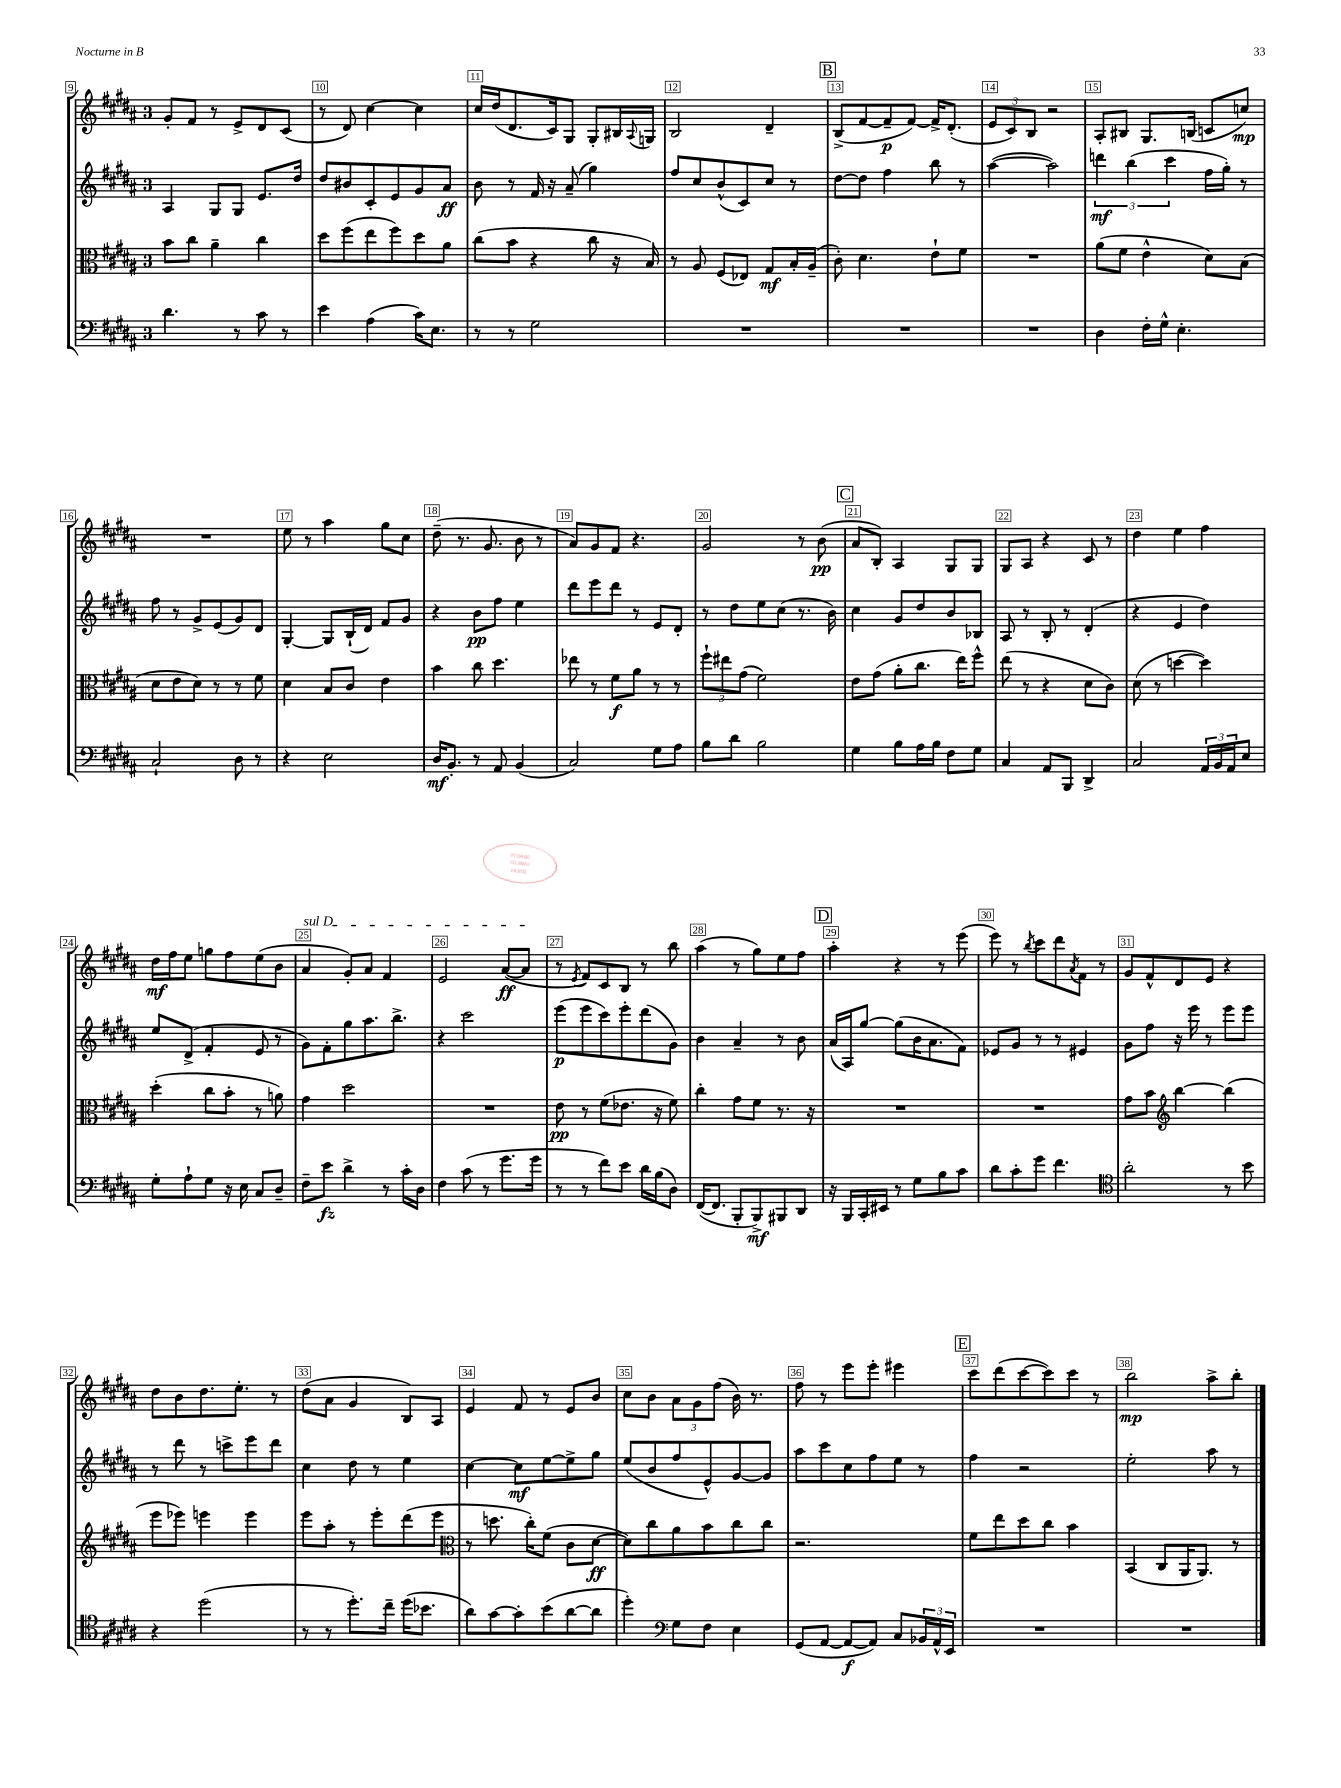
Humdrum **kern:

**kern	**dynam	**kern	**dynam	**kern	**dynam	**kern	**dynam
*part4	*part4	*part3	*part3	*part2	*part2	*part1	*part1
*staff4	*staff4	*staff3	*staff3	*staff2	*staff2	*staff1	*staff1
*clefF4	*	*clefC3	*	*clefG2	*	*clefG2	*
*k[f#c#g#d#a#]	*	*k[f#c#g#d#a#]	*	*k[f#c#g#d#a#]	*	*k[f#c#g#d#a#]	*
*M3/4	*	*M3/4	*	*M3/4	*	*M3/4	*
=9	=9	=9	=9	=9	=9	=9	=9
4.d#\	.	8b\L	.	4A#/	.	8g#'/L	.
.	.	8cc#\J	.	.	.	8f#/J	.
.	.	4a#~\	.	8G#/L	.	8r	.
8r	.	.	.	8G#/J	.	8e^/L	.
8c#\	.	4cc#\	.	8.e/L	.	8d#/	.
8r	.	.	.	.	.	(8c#/J	.
.	.	.	.	16dd#/Jk	.	.	.
=10	=10	=10	=10	=10	=10	=10	=10
4e\	.	8dd#\L	.	8dd#/L	.	8r	.
.	.	(8ff#\	.	8b#X/	.	8d#/)	.
(4A#\	.	8ee\	.	8c#'/	.	[4cc#\	.
.	.	8ff#\)	.	8e/	.	.	.
16c#\KL)	.	8dd#\	.	8g#/	.	4cc#\]	.
8.E\J	.	.	.	.	.	.	.
.	.	8a#\J	.	8a#/J	ff	.	.
=11	=11	=11	=11	=11	=11	=11	=11
8r	.	(8cc#\L	.	8b\	.	16cc#/LL	.
.	.	.	.	.	.	(16dd#/J	.
8r	.	8b\J	.	8r	.	8.d#/	.
2G#\	.	4r	.	16f#/	.	.	.
.	.	.	.	16r	.	16c#/k)	.
.	.	.	.	(8a#~/	.	8G#/J	.
.	.	8cc#\	.	4gg#\)	.	8G#'/L	.
.	.	16r	.	.	.	16B#X/L	.
.	.	.	.	.	.	8qqA#/	.
.	.	16B/)	.	.	.	16Gn/JJ	.
=12	=12	=12	=12	=12	=12	=12	=12
2.r	.	8r	.	8ff#/L	.	2B/	.
.	.	8A#/	.	8cc#/	.	.	.
.	.	(8F#/L	.	(8b^^/	.	.	.
.	.	8E-X/J)	.	8c#/)	.	.	.
.	.	8G#/L	mf	8cc#/J	.	4d#~/	.
.	.	16B'/L	.	8r	.	.	.
.	.	(16A#~/JJ	.	.	.	.	.
!!LO:REH:place=s1:t=B
=13	=13	=13	=13	=13	=13	=13	=13
2.r	.	8c#'\)	.	[8dd#\L	.	(8B^/L	.
.	.	4.d#\	.	8dd#\J]	.	[8f#/	.
.	.	.	.	4ff#\	.	8f#~/]	p
.	.	.	.	.	.	[8f#/J)	.
.	.	8e`\L	.	8bb\	.	16f#^/KL]	.
.	.	.	.	.	.	(8.d#'/J	.
.	.	8f#\J	.	8r	.	.	.
=14	=14	=14	=14	=14	=14	=14	=14
2.r	.	2.r	.	([4aa#\	.	12e/L	.
.	.	.	.	.	.	12c#/)	.
.	.	.	.	.	.	12B/J	.
.	.	.	.	2aa#\])	.	2r	.
=15	=15	=15	=15	=15	=15	=15	=15
4D#\	.	(8a#\L	.	6dddn\	mf	8A#'/L	.
.	.	8f#\J	.	.	.	8B#X/J	.
.	.	.	.	(6bb\	.	.	.
16F#'\LL	.	4e^^\	.	.	.	8.G#/L	.
16G#^^\JJ	.	.	.	.	.	.	.
.	.	.	.	6ccc#\	.	.	.
4.E'\	.	.	.	.	.	.	.
.	.	.	.	.	.	(16Bn/Jk	.
.	.	8d#\L)	.	16ff#\LL	.	8cn/L	.
.	.	.	.	16gg#'\JJ)	.	.	.
.	.	(8B\J	.	8r	.	8ccn/J)	mp
!!LO:LB:g=z
=16	=16	=16	=16	=16	=16	=16	=16
2C#`/	.	8d#\L	.	8ff#\	.	2.r	.
.	.	8e\	.	8r	.	.	.
.	.	8d#\J)	.	8g#^/L	.	.	.
.	.	8r	.	(8e/	.	.	.
8D#\	.	8r	.	8g#/)	.	.	.
8r	.	8f#\	.	8d#/J	.	.	.
=17	=17	=17	=17	=17	=17	=17	=17
4r	.	4d#\	.	[4G#'/	.	8ee\	.
.	.	.	.	.	.	8r	.
2E\	.	8B/L	.	8G#/L]	.	4aa#\	.
.	.	8c#/J	.	(16B`/L	.	.	.
.	.	.	.	16d#/JJ)	.	.	.
.	.	4e\	.	8f#/L	.	8gg#\L	.
.	.	.	.	8g#/J	.	8cc#\J	.
=18	=18	=18	=18	=18	=18	=18	=18
16D#/KL	mf	4b\	.	4r	.	(8dd#~\	.
8.BB'/J	.	.	.	.	.	.	.
.	.	.	.	.	.	8.r	.
8r	.	8cc#\	.	8b\L	pp	.	.
.	.	.	.	.	.	8.g#/	.
8AA#/	.	4.dd#\	.	8ff#\J	.	.	.
(4BB/	.	.	.	4ee\	.	8b\	.
.	.	.	.	.	.	8r	.
=19	=19	=19	=19	=19	=19	=19	=19
2C#/)	.	8ee-X\	.	8ddd#\L	.	8a#/L)	.
.	.	8r	.	8eee\	.	8g#/	.
.	.	8f#\L	f	8ddd#\J	.	8f#/J	.
.	.	8a#\J	.	8r	.	4.r	.
8G#\L	.	8r	.	8e/L	.	.	.
8A#\J	.	8r	.	8d#'/J	.	.	.
=20	=20	=20	=20	=20	=20	=20	=20
8B\L	.	12ff#`\L	.	8r	.	2g#/	.
.	.	12ee#X\	.	.	.	.	.
8d#\J	.	.	.	8dd#\L	.	.	.
.	.	(12g#\J	.	.	.	.	.
2B\	.	2f#\)	.	8ee\	.	.	.
.	.	.	.	(8cc#\J	.	.	.
.	.	.	.	8.r	.	8r	.
.	.	.	.	.	.	(8b\	pp
.	.	.	.	16b\)	.	.	.
!!LO:REH:place=s1:t=C
=21	=21	=21	=21	=21	=21	=21	=21
4G#\	.	8e\L	.	4cc#\	.	8a#/L	.
.	.	(8g#\J	.	.	.	8B'/J)	.
8B\L	.	8a#'\L	.	8g#/L	.	4A#/	.
16A#\L	.	8.cc#\J	.	8dd#/	.	.	.
16B\JJ	.	.	.	.	.	.	.
8F#\L	.	.	.	8b/	.	8G#/L	.
.	.	16ee\KL)	.	.	.	.	.
8G#\J	.	8ff#^^\J	.	8B-X/J	.	8G#/J	.
=22	=22	=22	=22	=22	=22	=22	=22
4C#/	.	(8ee\	.	8A#/	.	8G#/L	.
.	.	8r	.	8r	.	8A#/J	.
8AA#/L	.	4r	.	8B'/	.	4r	.
8BBB/J	.	.	.	8r	.	.	.
4DD#^/	.	8d#\L	.	(4d#'/	.	8c#/	.
.	.	8c#\J)	.	.	.	8r	.
=23	=23	=23	=23	=23	=23	=23	=23
2C#/	.	(8d#\	.	4r	.	4dd#\	.
.	.	8r	.	.	.	.	.
.	.	[4ddn\	.	4e/	.	4ee\	.
24AA#/LL	.	4dd\])	.	4dd#\)	.	4ff#\	.
24BB/	.	.	.	.	.	.	.
24AA#/J	.	.	.	.	.	.	.
8E/J	.	.	.	.	.	.	.
!!LO:LB:g=z
=24	=24	=24	=24	=24	=24	=24	=24
8G#'\L	.	(4dd#'\	.	8ee/L	.	16dd#\LL	mf
.	.	.	.	.	.	16ff#\J	.
8A#`\	.	.	.	(8d#^/J	.	8ee\J	.
8G#\J	.	8cc#\L	.	4f#'/	.	8ggn\L	.
16r	.	8b'\J	.	.	.	8ff#\	.
16E\	.	.	.	.	.	.	.
8C#/L	.	8r	.	8e/	.	(8ee\	.
8D#~/J	.	8an\)	.	8r	.	8b\J	.
=25	=25	=25	=25	=25	=25	=25	=25
!	!	!	!	!	!	!LO:TX:a:i:t=sul D	!
8F#~\L	.	4g#\	.	8g#\L)	.	4a#/	.
8e\J	fz	.	.	8f#'\	.	.	.
4d#^\	.	2dd#\	.	8gg#\	.	8g#'/L)	.
.	.	.	.	8.aa#\	.	8a#/J	.
8r	.	.	.	.	.	4f#/	.
.	.	.	.	8.bb^\J	.	.	.
16c#'\LL	.	.	.	.	.	.	.
16D#\JJ	.	.	.	.	.	.	.
=26	=26	=26	=26	=26	=26	=26	=26
4F#\	.	2.r	.	4r	.	2e/	.
(8c#\	.	.	.	2ccc#\	.	.	.
8r	.	.	.	.	.	.	.
8.g#\L	.	.	.	.	.	([8a#/L	ff
.	.	.	.	.	.	8a#/J]	.
16g#\Jk	.	.	.	.	.	.	.
=27	=27	=27	=27	=27	=27	=27	=27
8r	.	8e\	pp	(8eee\L	p	8r	.
.	.	.	.	.	.	8qe/	.
8r	.	8r	.	8eee\	.	8f#/L)	.
8f#\L)	.	(8f#\L	.	8ccc#\)	.	8c#/	.
8e\J	.	8.e-X\J	.	8eee'\	.	8B/J	.
16d#\LL	.	.	.	(8ddd#\	.	8r	.
(16B\J	.	16r	.	.	.	.	.
8D#\J)	.	8f#\)	.	8g#\J)	.	8bb\	.
=28	=28	=28	=28	=28	=28	=28	=28
([16FF#/KL	.	4cc#'\	.	4b\	.	(4aa#\	.
8.FF#/J]	.	.	.	.	.	.	.
8BBB'/L	.	8g#\L	.	4a#~/	.	8r	.
8BBB^/)	mf	8f#\J	.	.	.	8gg#\L)	.
8BBB#X/	.	8.r	.	8r	.	8ee\	.
8DD#/J	.	.	.	8b\	.	8ff#\J	.
.	.	16r	.	.	.	.	.
!!LO:REH:place=s1:t=D
=29	=29	=29	=29	=29	=29	=29	=29
16r	.	2.r	.	(16a#/LL	.	4aa#'\	.
16BBB/LL	.	.	.	16A#/J)	.	.	.
16CC#'/	.	.	.	[8gg#/J	.	.	.
16EE#X/JJ	.	.	.	.	.	.	.
8r	.	.	.	(8gg#\L]	.	4r	.
8G#\L	.	.	.	16b\K	.	.	.
.	.	.	.	8.a#\	.	.	.
8B\	.	.	.	.	.	8r	.
8c#\J	.	.	.	8f#\J)	.	(8eee\	.
=30	=30	=30	=30	=30	=30	=30	=30
8d#\L	.	2.r	.	8e-X/L	.	8eee\)	.
8c#'\	.	.	.	8g#/J	.	8r	.
.	.	.	.	.	.	8qbb/	.
8g#\J	.	.	.	8r	.	8ccc#\L	.
4.f#\	.	.	.	8r	.	8ddd#\	.
.	.	.	.	.	.	8qa#/	.
.	.	.	.	4e#X/	.	8f#\J	.
.	.	.	.	.	.	8r	.
=31	=31	=31	=31	=31	=31	=31	=31
*clefC4	*	*	*	*	*	*	*
2a#'\	.	8g#\L	.	8g#\L	.	8g#/L	.
.	.	8b\J	.	8ff#\J	.	8f#^^/	.
*	*	*clefG2	*	*	*	*	*
.	.	[4bb\	.	16r	.	8d#/	.
.	.	.	.	16eee\	.	.	.
.	.	.	.	8r	.	8e/J	.
8r	.	(4bb\]	.	8eee\L	.	4r	.
8b\	.	.	.	8eee\J	.	.	.
!!LO:LB:g=z
=32	=32	=32	=32	=32	=32	=32	=32
4r	.	8eee\L	.	8r	.	8dd#\L	.
.	.	8eee-X\J)	.	8ddd#\	.	8b\	.
(2dd#\	.	4eeen\	.	8r	.	8.dd#\	.
.	.	.	.	8cccn^\L	.	.	.
.	.	.	.	.	.	8.ee'\J	.
.	.	4eee\	.	8eee\	.	.	.
.	.	.	.	8ddd#\J	.	8r	.
=33	=33	=33	=33	=33	=33	=33	=33
8r	.	8eee\L	.	4cc#\	.	(8dd#\L	.
8r	.	8aa#'\J	.	.	.	8a#\J	.
8.dd#'\L)	.	8r	.	8dd#\	.	4g#/	.
.	.	8eee'\L	.	8r	.	.	.
16cc#~\Jk	.	.	.	.	.	.	.
(16dd#\KL	.	(8ddd#\	.	4ee\	.	8B/L)	.
8.b-X\J	.	.	.	.	.	.	.
.	.	8eee\J	.	.	.	8A#/J	.
=34	=34	=34	=34	=34	=34	=34	=34
*	*	*clefC3	*	*	*	*	*
8a#\L)	.	8r	.	[4cc#\	.	4e/	.
[8g#\	.	8.ddn\	.	.	.	.	.
8g#'\]	.	.	.	8cc#\L]	mf	8f#/	.
.	.	16cc#'\KL)	.	.	.	.	.
(8b\	.	(8f#\J	.	[8ee\	.	8r	.
[8a#\	.	8c#\L	.	8ee^\]	.	8e/L	.
8a#\J]	.	[8d#\J	ff	8gg#\J	.	8b/J	.
=35	=35	=35	=35	=35	=35	=35	=35
4dd#'\)	.	8d#\L])	.	(8ee/L	.	8cc#\L	.
.	.	8cc#\	.	8b/	.	8b\J	.
*clefF4	*	*	*	*	*	*	*
8G#\L	.	8a#\	.	8ff#/	.	12a#\L	.
.	.	.	.	.	.	12g#\	.
8F#\J	.	8b\	.	8e^^/)	.	.	.
.	.	.	.	.	.	(12ff#\J	.
4E\	.	8cc#\	.	[8g#/	.	16b\)	.
.	.	.	.	.	.	8.r	.
.	.	8cc#\J	.	8g#/J]	.	.	.
=36	=36	=36	=36	=36	=36	=36	=36
(8GG#/L	.	2.r	.	8aa#\L	.	8ff#\	.
[8AA#/J	.	.	.	8ccc#\	.	8r	.
8AA#/L_	f	.	.	8cc#\	.	8eee\L	.
8AA#/J])	.	.	.	8ff#\	.	8eee'\J	.
8C#/L	.	.	.	8ee\J	.	4eee#X\	.
24BB-X/L	.	.	.	8r	.	.	.
24AA#^^/	.	.	.	.	.	.	.
24EE/JJ	.	.	.	.	.	.	.
!!LO:REH:place=s1:t=E
=37	=37	=37	=37	=37	=37	=37	=37
2.r	.	8f#\L	.	4ff#\	.	8ccc#\L	.
.	.	8ee\	.	.	.	(8ddd#\	.
.	.	8dd#\	.	2r	.	[8ccc#\	.
.	.	8cc#\J	.	.	.	8ccc#\])	.
.	.	4b\	.	.	.	8ccc#\J	.
.	.	.	.	.	.	8r	.
=38	=38	=38	=38	=38	=38	=38	=38
2.r	.	(4BB/	.	2ee'\	.	2bb\	mp
.	.	8C#/L	.	.	.	.	.
.	.	16AA#/K	.	.	.	.	.
.	.	8.AA#/J)	.	.	.	.	.
.	.	.	.	8aa#\	.	8aa#^\L	.
.	.	8r	.	8r	.	8bb'\J	.
==	==	==	==	==	==	==	==
*-	*-	*-	*-	*-	*-	*-	*-
